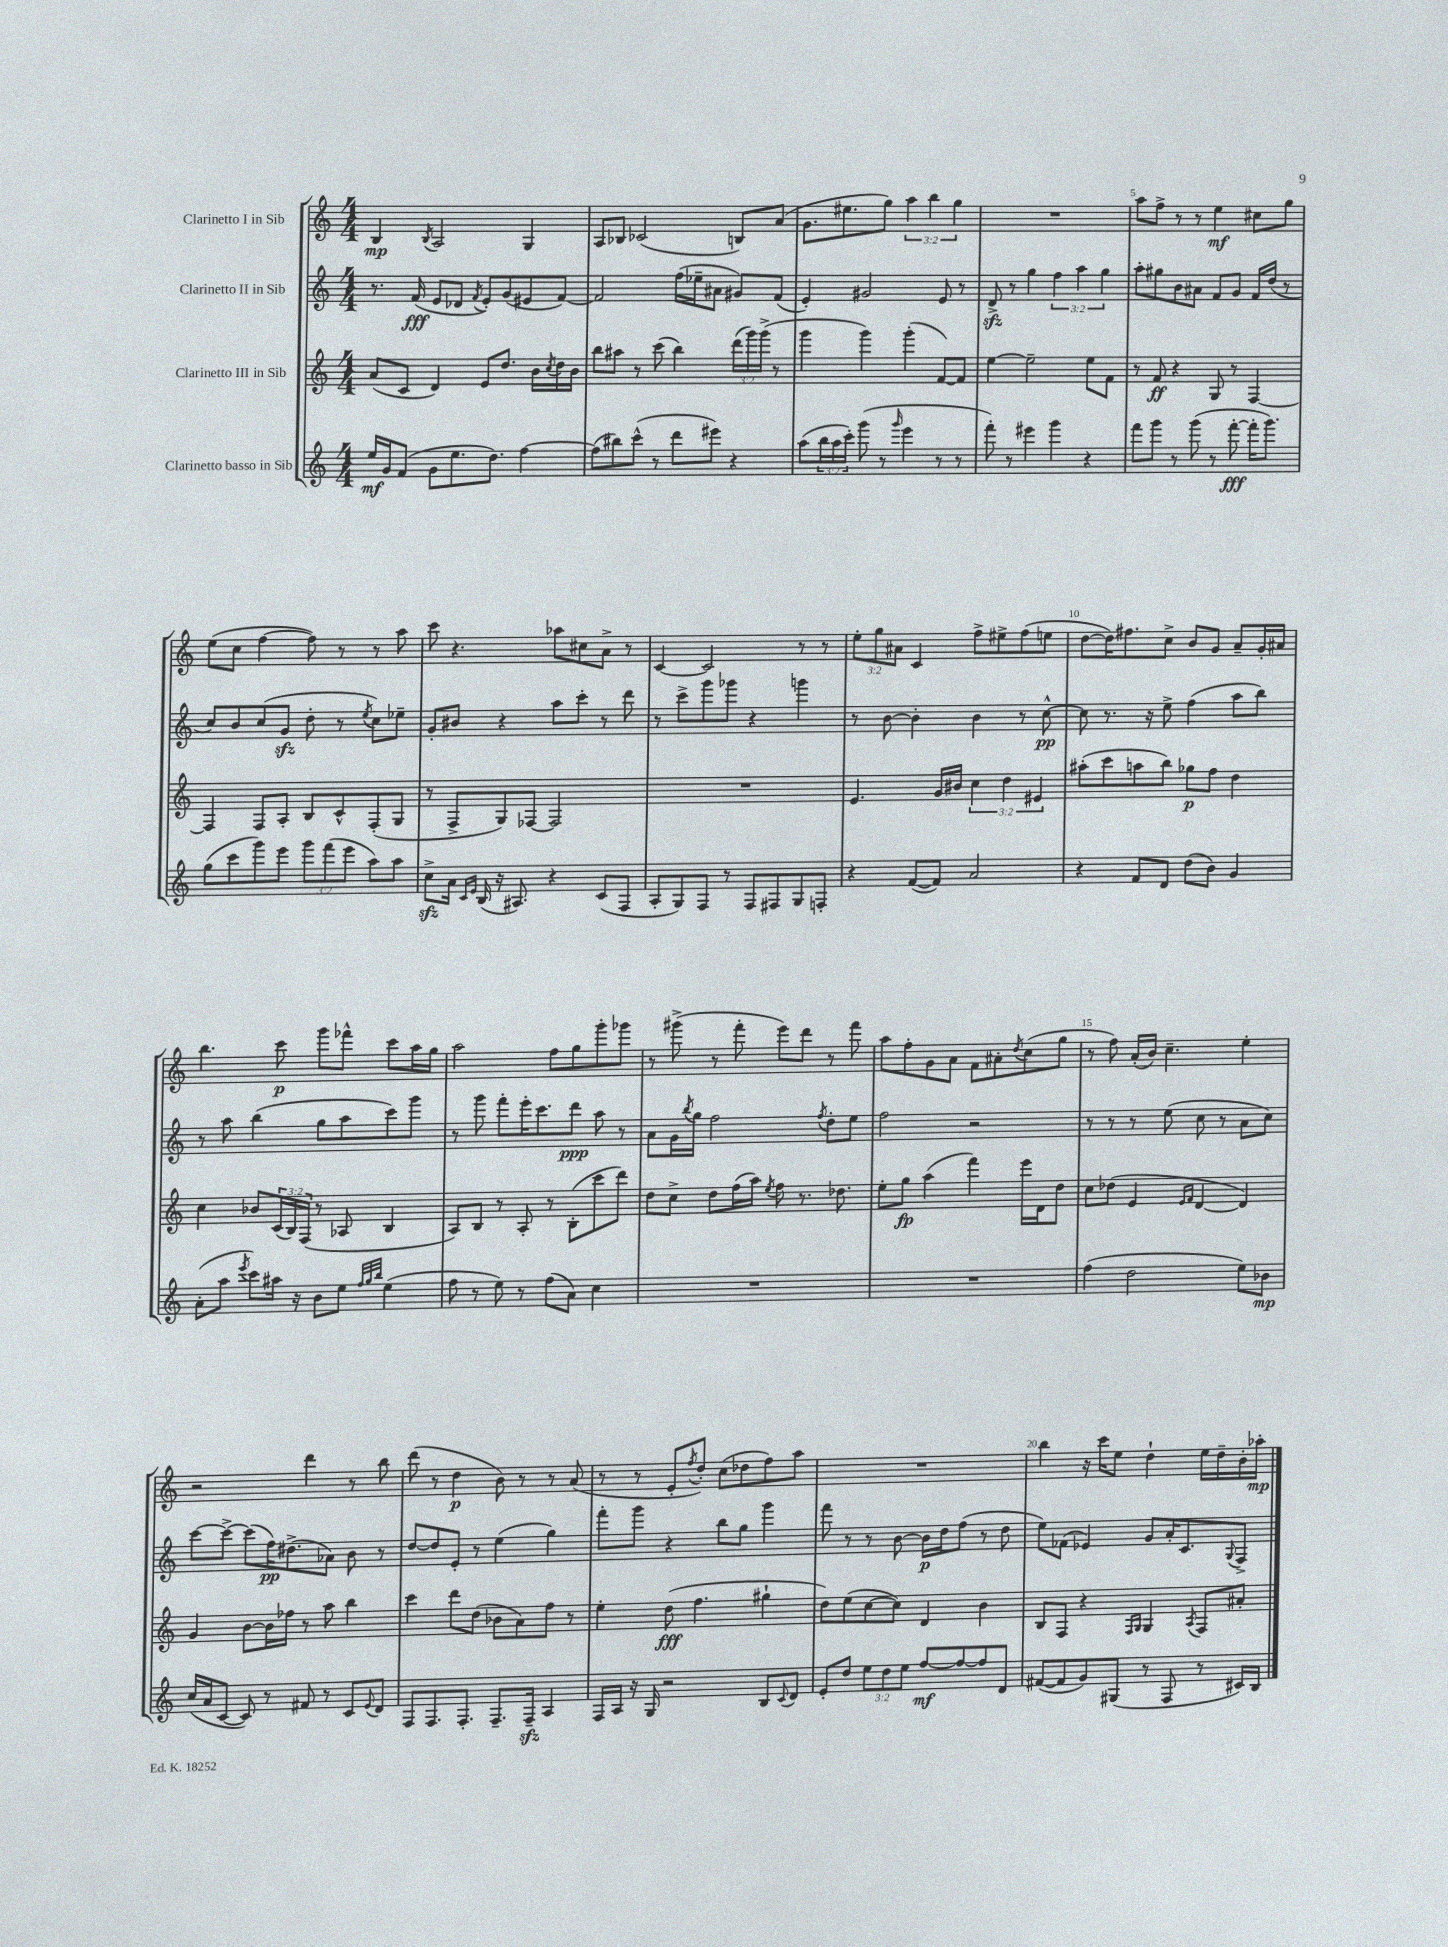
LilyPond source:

<<
\new StaffGroup <<
\new Staff = "s0" \with { instrumentName = "Clarinetto I in Sib" } {
    \clef treble \key c \major \numericTimeSignature \time 4/4 \override Staff.TupletNumber.text = #tuplet-number::calc-fraction-text
    b4\mp \acciaccatura { b8 } a2 g4 |
    a8 bes8 ces'2( b8) a'8( |
    g'8. eis''8. g''8) \tuplet 3/2 { a''4 b''4 g''4 } |
    R1 |
    a''8 f''8-> r8 r8 e''4\mf cis''8 g''8 |
    e''8( c''8 f''4~ f''8) r8 r8 a''8 |
    c'''8 r4. aes''8 cis''8 a'8-> r8 |
    c'4~ c'2 r8 r8 |
    \tuplet 3/2 { e''8-. g''8 ais'8 } c'4 f''8-> eis''8-> f''8( e''8 |
    d''8~ d''16) fis''8. c''8-> b'8 g'8 a'8-- g'16-. ais'16 |
    b''4. c'''8\p g'''8 fes'''8-^ c'''8 a''16 g''16 |
    a''2 f''8 g''8 g'''8-. ges'''8 |
    r8 gis'''8->( r8 f'''8-. e'''8) d'''8 r8 f'''8 |
    a''8 f''8-. g'8 a'8 f'8 ais'8-. \acciaccatura { d''8 } c''8( g''8 |
    r8 f''8) a'16-.( b'16) c''4.-- e''4-. |
    r2 d'''4 r8 b''8 |
    d'''8( r8 d''4\p b'8) r8 r8 a'8( |
    r8 r8 e'8-. \acciaccatura { f''8 } d''8-.) c''8( des''8 f''8) a''8 |
    R1 |
    b''4 r16 c'''16 e''8 d''4-! e''16 d''16-- b'16-. aes''16-.\mp \bar "|." |
}
\new Staff = "s1" \with { instrumentName = "Clarinetto II in Sib" } {
    \clef treble \key c \major \numericTimeSignature \time 4/4 \override Staff.TupletNumber.text = #tuplet-number::calc-fraction-text
    r8. f'16\fff( e'8 des'8 \acciaccatura { f'8 } e'8-.) g'8( eis'8 f'8~) |
    f'2 f''16( ees''16-- ais'8 gis'8) f'8( |
    e'4-.) gis'2 e'8 r8 |
    d'8->\sfz r8 g''4 \tuplet 3/2 { f''4 a''4 g''4 } |
    a''8-. gis''8 b'8 ais'8 f'8 g'8 f'16 d''16( r8 |
    c''8) b'8 c''8( g'8\sfz d''8-. r8 \acciaccatura { e''8 } c''8) ees''8-- |
    g'8-. bis'8 r4 a''8 c'''8-. r8 d'''8 |
    r8 c'''8-> g'''8 ges'''8 r4 g'''4 |
    r8 b'8~ b'4-. b'4 r8 c''8~-^\pp |
    c''8 r8. r16 e''8-> f''4( a''8 b''8) |
    r8 a''8 b''4( g''8 a''8 c'''8) g'''8 |
    r8 g'''8 f'''8-. e'''16-. c'''8. d'''8\ppp a''8 r8 |
    a'8 g'16 \acciaccatura { b''8 } g''16 f''2 \acciaccatura { f''8 } d''8-. e''8 |
    f''2 r2 |
    r8 r8 r8 e''8( c''8 r8 a'8 c''8) |
    c'''8~ c'''8~-> c'''8( f''16\pp) dis''8.->( aes'8) b'8 r8 |
    d''8~ d''8 e'8-. r8 e''4( g''4) |
    f'''8-. g'''8 r4 b''8 g''8 g'''4 |
    f'''8 r8 r8 b'8~ b'16\p d''16 f''8( r8 d''8 |
    e''8) fes'8( ees'4) g'8 a'16-. c'8. \appoggiatura { g8 } f8-> \bar "|." |
}
\new Staff = "s2" \with { instrumentName = "Clarinetto III in Sib" } {
    \clef treble \key c \major \numericTimeSignature \time 4/4 \override Staff.TupletNumber.text = #tuplet-number::calc-fraction-text
    a'8( c'8 d'4) e'8 d''8. b'16 \acciaccatura { c''8 } d''16 b'16 |
    b''8 ais''8 r8 c'''8( b''4) \tuplet 3/2 { d'''16( g'''16) g'''16->( } r8 |
    g'''4 g'''4) g'''4-.( f'8~) f'8 |
    e''4~ e''2-- e''8 f'8 |
    r8 f'8\ff r4 g8 r8 f4~ |
    f4 f8 a8-. b8 c'8-^ f8-.( g8 |
    r8 f8-> g8) fes8~ fes2 |
    R1 |
    e'4. g'16 bis'16 \tuplet 3/2 { c''4 d''4 eis'4 } |
    ais''8-.( c'''8 a''8 b''8) ges''8\p f''8 d''4 |
    c''4 bes'8 \tuplet 3/2 { c'16( b16) f16( } r8 aes8 b4 |
    a8) b8 r8 a8-. r8 b8-.( c'''8 d'''8) |
    d''8 c''8-> d''8 f''16( a''16) \acciaccatura { e''8 } f''8 r8. des''8. |
    e''8-. g''8\fp a''4( f'''4) e'''16 d'16 d''8 |
    c''8 des''8( e'4 \grace { e'16 f'16 } d'4~ d'4) |
    g'4 b'8~ b'16 fes''16 r8 a''8 b''4 |
    c'''4 d'''8 d''8( bes'8 a'8) f''8 r8 |
    e''4-. d''8\fff( f''4. gis''4-! |
    d''8) e''8( c''8~ c''8) d'4 b'4 |
    b8 f8 r4 \grace { f16 g16 } g4 \acciaccatura { a8 } f8 ais'8-. \bar "|." |
}
\new Staff = "s3" \with { instrumentName = "Clarinetto basso in Sib" } {
    \clef treble \key c \major \numericTimeSignature \time 4/4 \override Staff.TupletNumber.text = #tuplet-number::calc-fraction-text
    e''16\mf g'16 f'8( g'8 e''8. d''8.) f''4~ |
    f''8( bis''8) c'''8-^( r8 d'''8 eis'''8) r4 |
    a''8( \tuplet 3/2 { b''16 a''16 c'''16-.) } g'''8( r8 \grace { g'''16 } e'''4 r8 r8 |
    f'''8-.) r8 eis'''4 g'''4 r4 |
    f'''8 g'''8 r8 g'''8( r8 f'''8~-.\fff f'''16-. g'''8.) |
    g''8( c'''8 g'''8) e'''8 \tuplet 3/2 { g'''8 f'''8( e'''8 } a''8) a''8 |
    c''8->\sfz a'16 \grace { c'16 e'16 } b16( r16 ais8.) r4 c'8( f8 |
    a8-. g8) f8 r8 f8 fis8 g8 f8-. |
    r4 f'8~( f'8) a'2 |
    r4 f'8 d'8 d''8( b'8) g'4 |
    a'8-.( a''8 \acciaccatura { e'''8 } c'''8) ais''16 r16 b'8 e''8 \grace { f''32 g''32 b''32 } e''4( |
    f''8 r8 e''8) r8 f''8( a'8) c''4 |
    R1 |
    R1 |
    f''4( d''2 e''8) bes'8\mp |
    c''16( a'16 c'8~ c'8) r8 fis'8 r8 c'8 \appoggiatura { e'8 } d'8 |
    f8 f8. f8.-. f8.-- f16--\sfz a4 |
    f16 a16 r16 g16 r2 b8 \appoggiatura { c'8 } d'8 |
    e'8-. d''8 \tuplet 3/2 { e''8 d''8 e''8 } f''8~\mf f''8~ f''8 d'8 |
    fis'8~( fis'8 g'8) gis8( r8 f8 r8 cis'16) b16 \bar "|." |
}
>>
>>
\layout { \context { \Score \override BarNumber.break-visibility = ##(#f #t #t) barNumberVisibility = #(every-nth-bar-number-visible 5) } }
